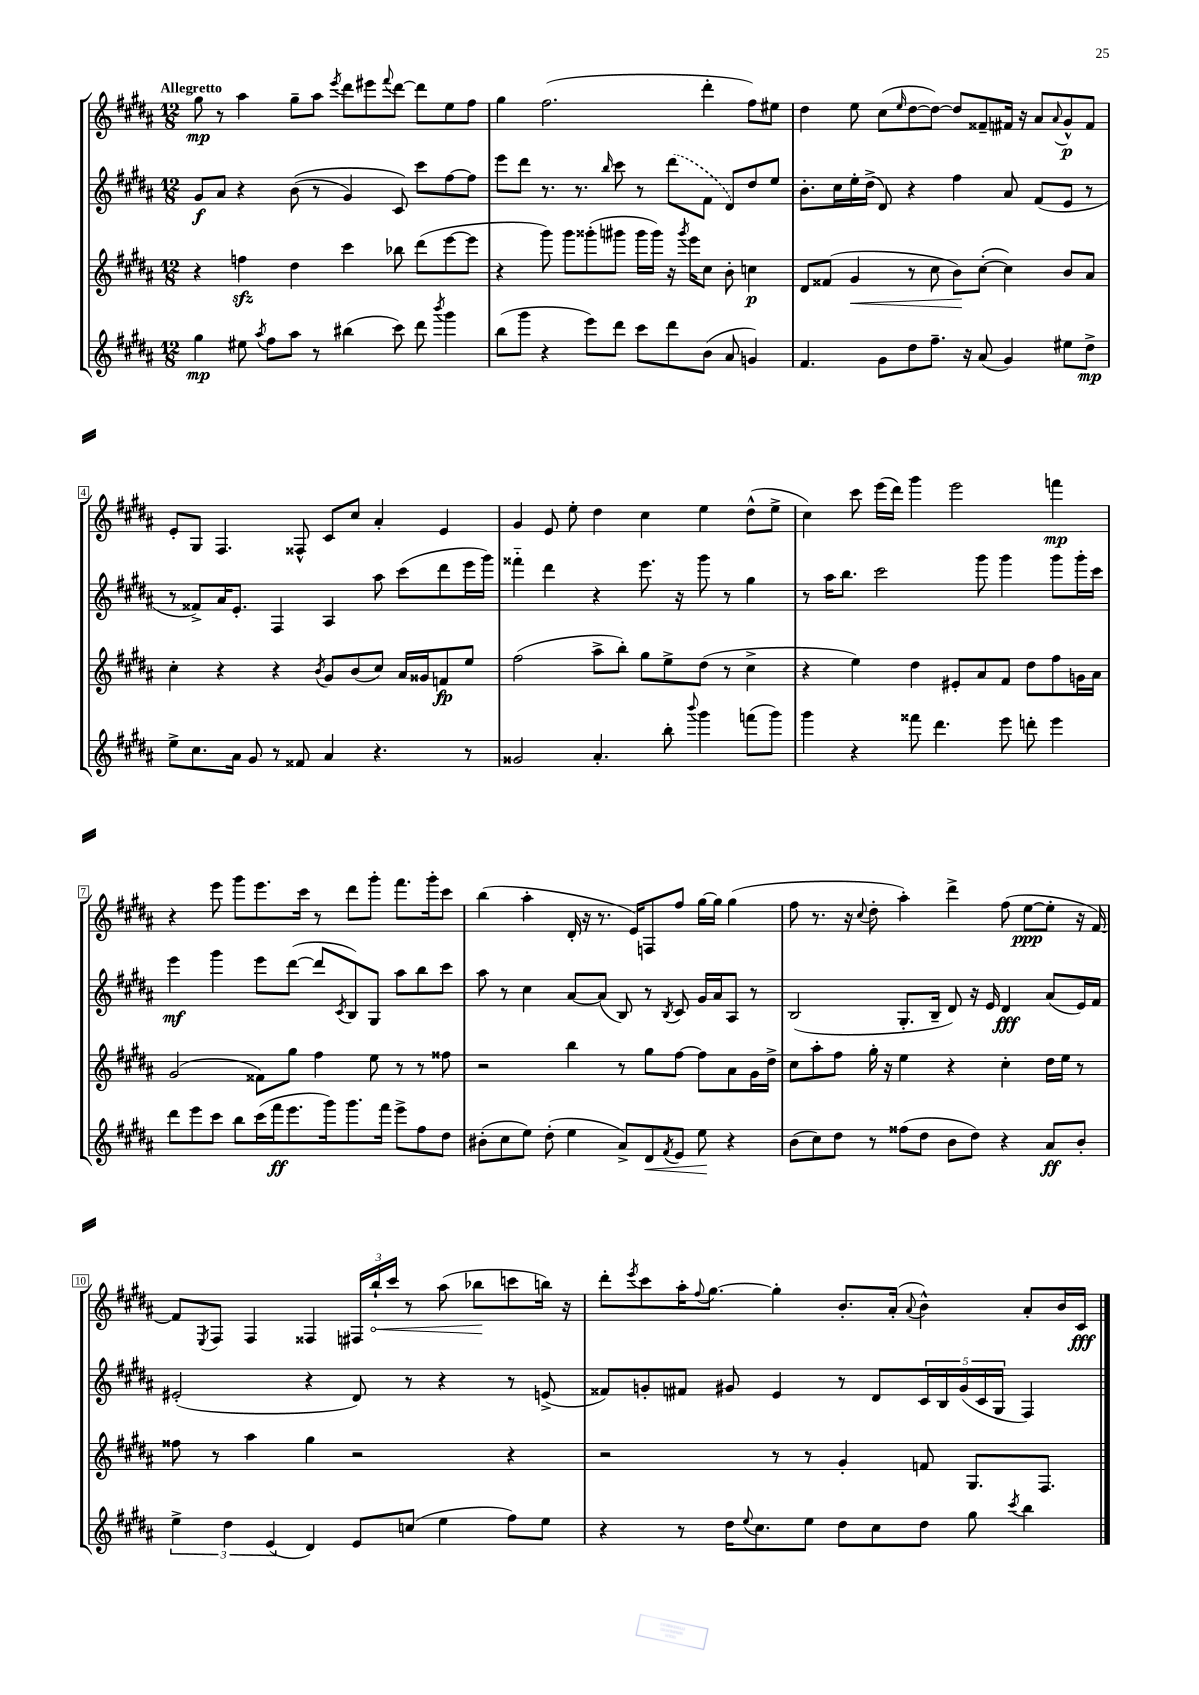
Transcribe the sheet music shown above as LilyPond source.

<<
\new StaffGroup <<
\new Staff = "s0" {
    \clef treble \key b \major \numericTimeSignature \time 12/8 \tempo "Allegretto"
    gis''8\mp r8 ais''4 gis''8-- ais''8 \acciaccatura { e'''8 } dis'''8 eis'''8 \appoggiatura { fis'''8 } dis'''8~ dis'''8 e''8 fis''8 |
    gis''4 fis''2.( dis'''4-. fis''8) eis''8 |
    dis''4 e''8 cis''8( \grace { e''16 } dis''8~ dis''8~) dis''8 fisis'8-- fis'16 r16 ais'8 \appoggiatura { ais'8 } gis'8-^\p fis'8 |
    e'8-. gis8 fis4. fisis8-^ cis'8 cis''8 ais'4-. e'4 |
    gis'4 e'8 e''8-. dis''4 cis''4 e''4 dis''8-^( e''8-> |
    cis''4) cis'''8 e'''16( dis'''16) gis'''4 e'''2 f'''4\mp |
    r4 e'''8 gis'''8 e'''8. cis'''16 r8 dis'''8 gis'''8-. fis'''8. gis'''16-. cis'''8 |
    b''4( ais''4-. dis'16-. r16 r8. e'16) f8 fis''8 gis''16~ gis''16 gis''4( |
    fis''8 r8. r16 \appoggiatura { cis''8 } dis''8-. ais''4-.) dis'''4-> fis''8( e''8~\ppp e''8-. r16 fis'16~) |
    fis'8 \acciaccatura { e8 } fis8 fis4 fisis4 \tuplet 3/2 { fis16 \once \override Hairpin.circled-tip = ##t b''16-!\< cis'''16 } r8 ais''8( bes''8\! c'''8 b''16) r16 |
    dis'''8-. \acciaccatura { e'''8 } cis'''8 ais''16-. \appoggiatura { fis''8 } gis''8.~ gis''4-. b'8.-. ais'16-.( \appoggiatura { ais'8 } b'4-^) ais'8-. b'16 cis'16\fff \bar "|." |
}
\new Staff = "s1" {
    \clef treble \key b \major \numericTimeSignature \time 12/8
    gis'8\f ais'8 r4 b'8(\( r8 gis'4) cis'8\) cis'''8 fis''8~ fis''8 |
    e'''8 dis'''8 r8. r8. \grace { b''16 } cis'''8 r8 \once \slurDashed dis'''8( fis'8 dis'8) dis''8 e''8 |
    b'8.-. cis''16 e''16-. dis''16->( dis'8) r4 fis''4 ais'8 fis'8( e'8 r8 |
    r8 fisis'8->) ais'16 e'8.-. fis4 ais4 ais''8 cis'''8( dis'''8 e'''16 gis'''16) |
    fisis'''4-_ dis'''4 r4 e'''8. r16 gis'''8 r8 gis''4 |
    r8 ais''16 b''8. cis'''2 gis'''8 gis'''4 gis'''8 gis'''16-. cis'''16 |
    e'''4\mf gis'''4 e'''8 dis'''8~( dis'''8 \acciaccatura { cis'8 } b8) gis8 ais''8 b''8 cis'''8 |
    ais''8 r8 cis''4 ais'8~ ais'8( b8) r8 \acciaccatura { b8 } cis'8 gis'16 ais'16 ais8 r8 |
    b2( gis8.-. b16-- dis'8) r16 e'16 dis'4\fff ais'8( e'16) fis'16 |
    eis'2-.( r4 dis'8) r8 r4 r8 e'8->( |
    fisis'8) g'8-. fis'8 gis'8 e'4 r8 dis'8 \tuplet 5/4 { cis'16 b16 gis'16( cis'16 gis16 } fis4) \bar "|." |
}
\new Staff = "s2" {
    \clef treble \key b \major \numericTimeSignature \time 12/8
    r4 f''4\sfz dis''4 cis'''4 bes''8 dis'''8( e'''8~ e'''8 |
    r4 gis'''8) gis'''8 gisis'''8-.( gis'''8 gis'''16 gis'''16) r16 \acciaccatura { gis'''8 } e'''16 cis''8 b'8-. c''4\p |
    dis'8 fisis'8( gis'4\< r8 cis''8 b'8\!) cis''8~-.( cis''4) b'8 ais'8 |
    cis''4-. r4 r4 \acciaccatura { b'8 } gis'8 b'8( cis''8) ais'16 gisis'16 f'8\fp e''8 |
    fis''2( ais''8-> b''8-.) gis''8 e''8-> dis''8( r8 cis''4-> |
    r4 e''4) dis''4 eis'8-. ais'8 fis'8 dis''8 fis''8 g'16 ais'16 |
    gis'2( fisis'8) gis''8 fis''4 e''8 r8 r8 fisis''8 |
    r2 b''4 r8 gis''8 fis''8~ fis''8 ais'8 gis'16 dis''16-> |
    cis''8 ais''8-. fis''8 gis''16-. r16 e''4 r4 cis''4-. dis''16 e''16 r8 |
    fisis''8 r8 ais''4 gis''4 r2 r4 |
    r2 r8 r8 gis'4-. f'8 gis8. fis8. \bar "|." |
}
\new Staff = "s3" {
    \clef treble \key b \major \numericTimeSignature \time 12/8
    gis''4\mp eis''8 \acciaccatura { ais''8 } fis''8 ais''8 r8 bis''4( cis'''8) dis'''8 \acciaccatura { b'''8 } gis'''4 |
    b''8( gis'''8 r4 e'''8) dis'''8 cis'''8 dis'''8 b'8( ais'8 g'4) |
    fis'4. gis'8 dis''8 fis''8.-- r16 ais'8( gis'4) eis''8 dis''8->\mp |
    e''8-> cis''8. ais'16 gis'8 r8 fisis'8 ais'4 r4. r8 |
    gisis'2 ais'4.-. b''8-. \appoggiatura { b'''8 } gis'''4 f'''8( gis'''8) |
    gis'''4 r4 fisis'''8 dis'''4. e'''8 d'''8-. e'''4 |
    dis'''8 e'''8 cis'''8 b''8 cis'''16( fis'''16\ff e'''8. gis'''16) gis'''8. fis'''16 e'''8-> fis''8 dis''8 |
    bis'8-.( cis''8 e''8) dis''8-.( e''4 ais'8->) dis'8\< \acciaccatura { fis'8 } e'8 e''8\! r4 |
    b'8( cis''8) dis''8 r8 fisis''8( dis''8 b'8 dis''8) r4 ais'8\ff b'8-. |
    \tuplet 3/2 { e''4-> dis''4 e'4( } dis'4) e'8 c''8( e''4 fis''8) e''8 |
    r4 r8 dis''16 \appoggiatura { e''8 } cis''8. e''8 dis''8 cis''8 dis''8 gis''8 \acciaccatura { cis'''8 } b''4 \bar "|." |
}
>>
>>
\layout { \context { \Score \override BarNumber.stencil = #(make-stencil-boxer 0.1 0.3 ly:text-interface::print) } }
